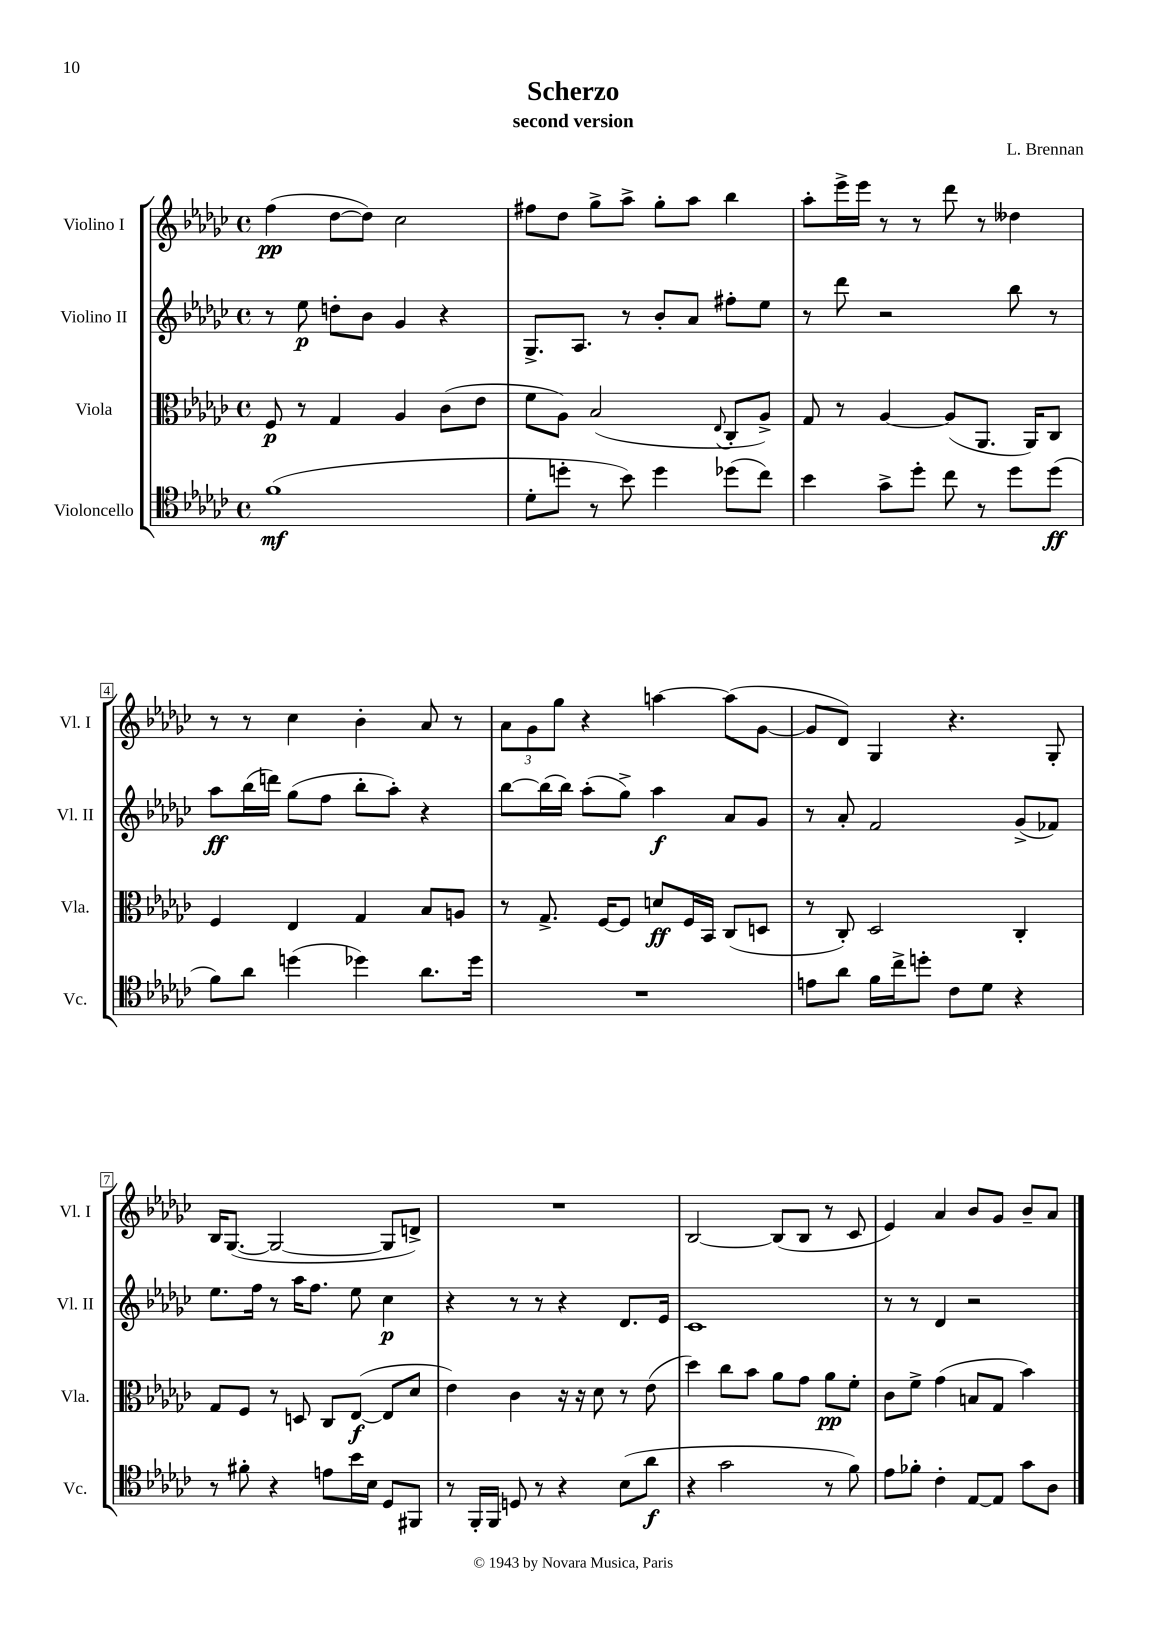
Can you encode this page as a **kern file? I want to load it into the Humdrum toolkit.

**kern	**dynam	**kern	**dynam	**kern	**dynam	**kern	**dynam
*part4	*part4	*part3	*part3	*part2	*part2	*part1	*part1
*staff4	*staff4	*staff3	*staff3	*staff2	*staff2	*staff1	*staff1
*I"Violoncello	*	*I"Viola	*	*I"Violino II	*	*I"Violino I	*
*I'Vc.	*	*I'Vla.	*	*I'Vl. II	*	*I'Vl. I	*
*clefC4	*	*clefC3	*	*clefG2	*	*clefG2	*
*k[b-e-a-d-g-c-]	*	*k[b-e-a-d-g-c-]	*	*k[b-e-a-d-g-c-]	*	*k[b-e-a-d-g-c-]	*
*M4/4	*	*M4/4	*	*M4/4	*	*M4/4	*
*met(c)	*	*met(c)	*	*met(c)	*	*met(c)	*
=1	=1	=1	=1	=1	=1	=1	=1
(1f	mf	8F/	p	8r	.	(4ff\	pp
.	.	8r	.	8ee-\	p	.	.
.	.	4G-/	.	8ddn'\L	.	[8dd-\L	.
.	.	.	.	8b-\J	.	8dd-\J])	.
.	.	4A-/	.	4g-/	.	2cc-\	.
.	.	(8c-\L	.	4r	.	.	.
.	.	8e-\J	.	.	.	.	.
=2	=2	=2	=2	=2	=2	=2	=2
8d-'\L	.	8f\L	.	8.G-^/L	.	8ff#X\L	.
8ddn'\J	.	8A-\J)	.	.	.	8dd-\J	.
.	.	.	.	8.A-/J	.	.	.
8r	.	(2B-/	.	.	.	8gg-^\L	.
8b-\)	.	.	.	8r	.	8aa-^\J	.
4dd\	.	.	.	8b-'/L	.	8gg-'\L	.
.	.	.	.	8a-/J	.	8aa-\J	.
.	.	8qqE-/	.	.	.	.	.
(8dd-X\L	.	8C-'/L	.	8ff#X'\L	.	4bb-\	.
8cc-\J)	.	8A-^/J)	.	8ee-\J	.	.	.
=3	=3	=3	=3	=3	=3	=3	=3
4b-\	.	8G-/	.	8r	.	8aa-'\L	.
.	.	8r	.	8ddd-\	.	16eee-^\L	.
.	.	.	.	.	.	16eee-\JJ	.
8g-^\L	.	[4A-/	.	2r	.	8r	.
8dd-'\J	.	.	.	.	.	8r	.
8cc-\	.	(8A-/L]	.	.	.	8ddd-\	.
8r	.	8.AA-/J	.	.	.	8r	.
8dd-\L	.	.	.	8bb-\	.	4dd--X\	.
.	.	16AA-/KL)	.	.	.	.	.
(8dd-\J	ff	8C-/J	.	8r	.	.	.
!!LO:LB:g=z
=4	=4	=4	=4	=4	=4	=4	=4
8f\L)	.	4F/	.	8aa-\L	ff	8r	.
8a-\J	.	.	.	(16bb-\L	.	8r	.
.	.	.	.	16dddn\JJ)	.	.	.
(4ddn\	.	4E-/	.	(8gg-\L	.	4cc-\	.
.	.	.	.	8ff\J	.	.	.
4dd-X\)	.	4G-/	.	8bb-'\L	.	4b-'\	.
.	.	.	.	8aa-'\J)	.	.	.
8.a-\L	.	8B-/L	.	4r	.	8a-/	.
.	.	8An/J	.	.	.	8r	.
16dd-\Jk	.	.	.	.	.	.	.
=5	=5	=5	=5	=5	=5	=5	=5
1r	.	8r	.	[8bb-\L	.	12a-\L	.
.	.	.	.	.	.	12g-\	.
.	.	8.G-^/	.	(16bb-\L]	.	.	.
.	.	.	.	.	.	12gg-\J	.
.	.	.	.	16bb-\JJ)	.	.	.
.	.	.	.	(8aa-'\L	.	4r	.
.	.	[16F/KL	.	.	.	.	.
.	.	8F/J]	.	8gg-^\J)	.	.	.
.	.	8dn/L	ff	4aa-\	f	[4aan\	.
.	.	16F/L	.	.	.	.	.
.	.	16BB-/JJ	.	.	.	.	.
.	.	(8C-/L	.	8a-/L	.	(8aa\L]	.
.	.	8Dn/J	.	8g-/J	.	[8g-\J	.
=6	=6	=6	=6	=6	=6	=6	=6
8en\L	.	8r	.	8r	.	8g-/L]	.
8a-\J	.	8C-'/)	.	8a-'/	.	8d-/J)	.
16f\LL	.	2D-/	.	2f/	.	4G-/	.
16cc-^\J	.	.	.	.	.	.	.
8ddn'\J	.	.	.	.	.	.	.
8c-\L	.	.	.	.	.	4.r	.
8d-\J	.	.	.	.	.	.	.
4r	.	4C-'/	.	(8g-^/L	.	.	.
.	.	.	.	8f-X/J)	.	8G-'/	.
!!LO:LB:g=z
=7	=7	=7	=7	=7	=7	=7	=7
8r	.	8G-/L	.	8.ee-\L	.	16B-/KL	.
.	.	.	.	.	.	([8.G-/J	.
8f#X'\	.	8F/J	.	.	.	.	.
.	.	.	.	16ff\Jk	.	.	.
4r	.	8r	.	8r	.	2G-/_	.
.	.	8Dn/	.	16aa-\KL	.	.	.
.	.	.	.	8.ff\J	.	.	.
8en\L	.	8C-/L	.	.	.	.	.
16b-\L	.	([8E-/J	f	8ee-\	.	.	.
16B-\JJ	.	.	.	.	.	.	.
8D-/L	.	8E-/L]	.	4cc-\	p	8G-/L]	.
8FF#X/J	.	8d-/J	.	.	.	8dn^/J)	.
=8	=8	=8	=8	=8	=8	=8	=8
8r	.	4e-\)	.	4r	.	1r	.
16FF'/LL	.	.	.	.	.	.	.
16FF/JJ	.	.	.	.	.	.	.
8Dn/	.	4c-\	.	8r	.	.	.
8r	.	.	.	8r	.	.	.
4r	.	16r	.	4r	.	.	.
.	.	16r	.	.	.	.	.
.	.	8d-\	.	.	.	.	.
(8B-\L	.	8r	.	8.d-/L	.	.	.
8a-\J	f	(8e-\	.	.	.	.	.
.	.	.	.	16e-/Jk	.	.	.
=9	=9	=9	=9	=9	=9	=9	=9
4r	.	4dd-\)	.	1c-	.	[2B-/	.
2g-\	.	8cc-\L	.	.	.	.	.
.	.	8b-\J	.	.	.	.	.
.	.	8a-\L	.	.	.	(8B-/L]	.
.	.	8g-\J	.	.	.	8B-/J	.
8r	.	8a-\L	pp	.	.	8r	.
8f\)	.	8f'\J	.	.	.	8c-/	.
=10	=10	=10	=10	=10	=10	=10	=10
8e-\L	.	8c-\L	.	8r	.	4e-/)	.
8f-X'\J	.	8f^\J	.	8r	.	.	.
4c-'\	.	(4g-\	.	4d-/	.	4a-/	.
[8E-/L	.	8Bn/L	.	2r	.	8b-/L	.
8E-/J]	.	8G-/J	.	.	.	8g-/J	.
8g-\L	.	4b-\)	.	.	.	8b-~/L	.
8A-\J	.	.	.	.	.	8a-/J	.
==	==	==	==	==	==	==	==
*-	*-	*-	*-	*-	*-	*-	*-
